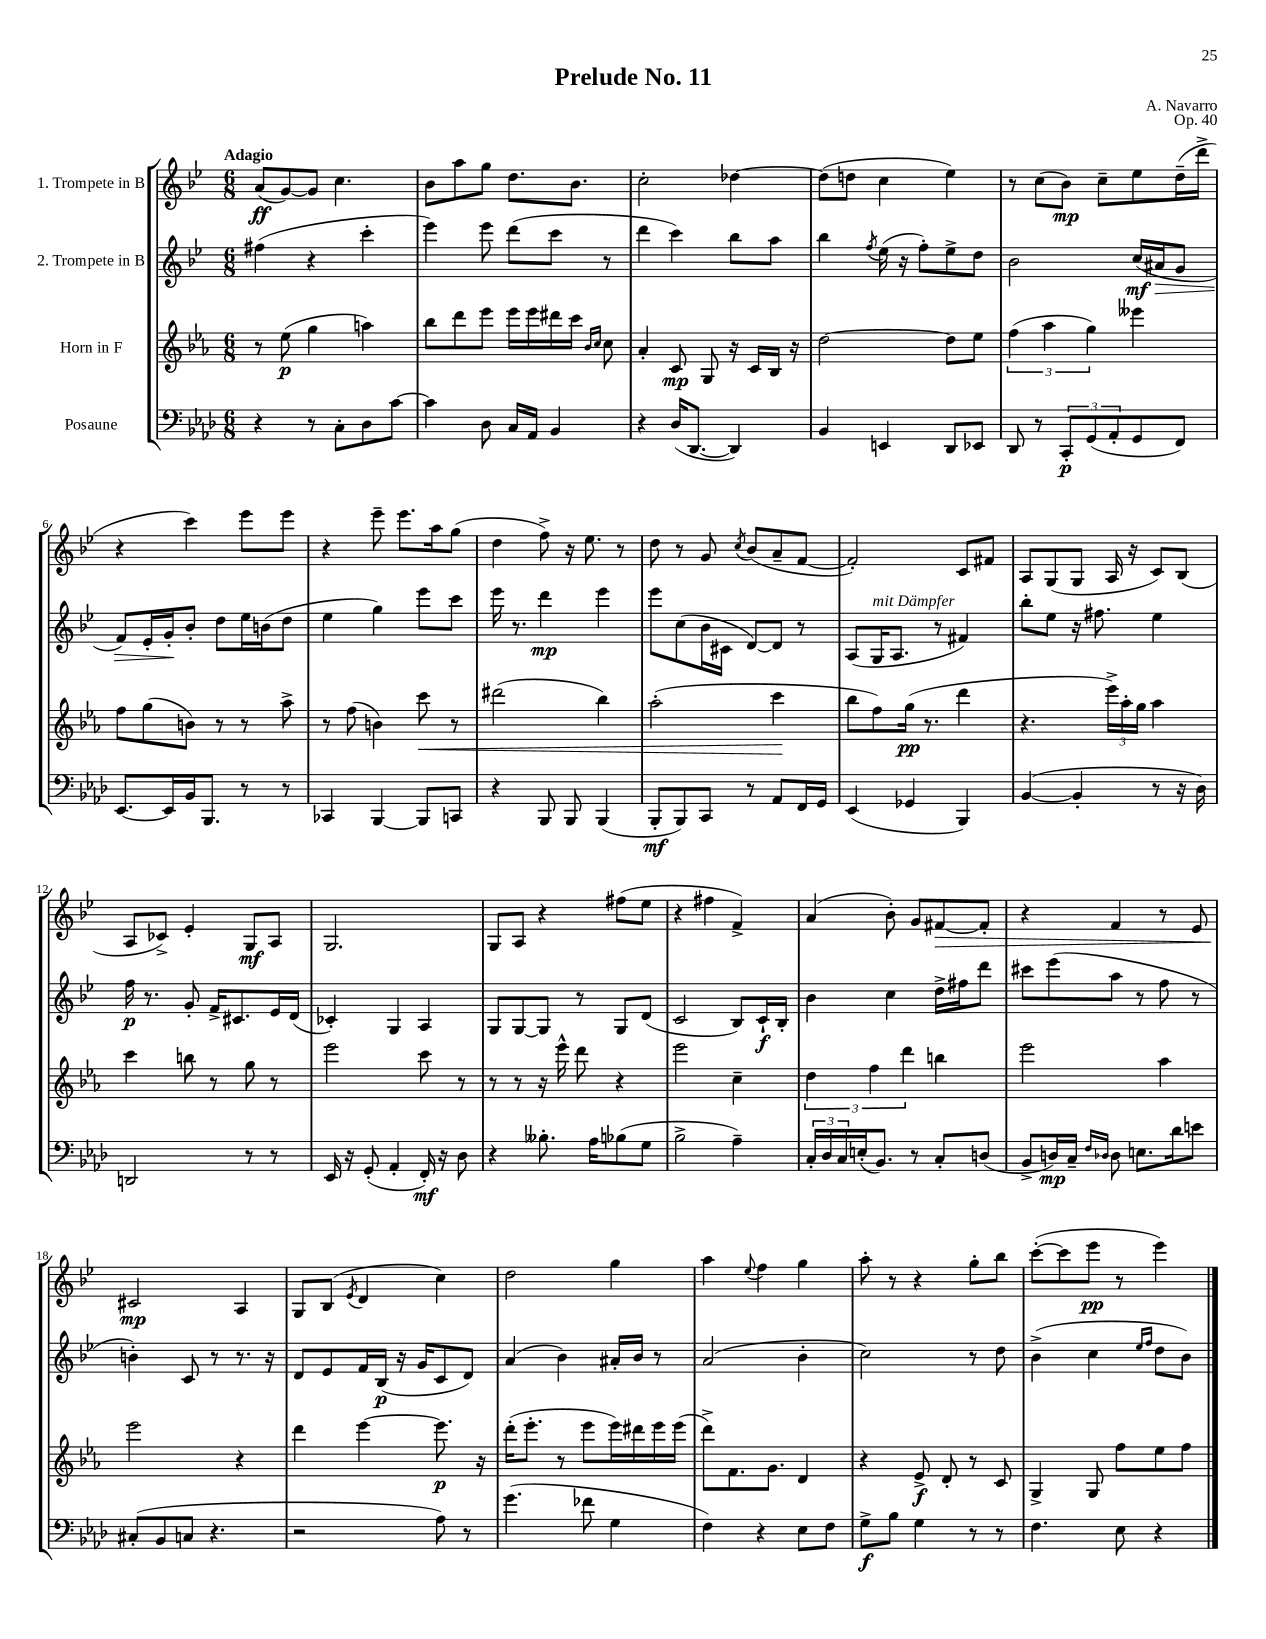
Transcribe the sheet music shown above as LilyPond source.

\header { title = "Prelude No. 11" composer = "A. Navarro" opus = "Op. 40" }
<<
\new StaffGroup <<
\new Staff = "s0" \with { instrumentName = "1. Trompete in B" } {
    \clef treble \key bes \major \numericTimeSignature \time 6/8 \tempo "Adagio"
    a'8\ff( g'8~) g'8 c''4. |
    bes'8 a''8 g''8 d''8. bes'8. |
    c''2-. des''4~ |
    des''8( d''8 c''4 ees''4) |
    r8 c''8( bes'8\mp) c''8-- ees''8 d''16--( d'''16-> |
    r4 c'''4) ees'''8 ees'''8 |
    r4 ees'''8-- ees'''8. a''16 g''8( |
    d''4 f''8->) r16 ees''8. r8 |
    d''8 r8 g'8 \acciaccatura { c''8 } bes'8( a'8-- f'8~ |
    f'2-.) c'8 fis'8 |
    a8 g8( g8 a16 r16 c'8) bes8( |
    a8 ces'8->) ees'4-. g8\mf a8 |
    g2. |
    g8 a8 r4 fis''8( ees''8 |
    r4 fis''4 f'4->) |
    a'4( bes'8-.) g'8 fis'8~\> fis'8-. |
    r4 f'4 r8 ees'8 |
    cis'2\mp\! a4 |
    g8 bes8( \acciaccatura { ees'8 } d'4 c''4) |
    d''2 g''4 |
    a''4 \appoggiatura { ees''8 } f''4 g''4 |
    a''8-. r8 r4 g''8-. bes''8 |
    c'''8~-.( c'''8 ees'''8\pp r8 ees'''4) \bar "|." |
}
\new Staff = "s1" \with { instrumentName = "2. Trompete in B" } {
    \clef treble \key bes \major \numericTimeSignature \time 6/8
    fis''4( r4 c'''4-. |
    ees'''4) ees'''8 d'''8( c'''8 r8 |
    d'''4 c'''4) bes''8 a''8 |
    bes''4 \acciaccatura { f''8 } ees''16( r16 f''8-.) ees''8-> d''8 |
    bes'2 c''16\mf( ais'16\> g'8 |
    f'8) ees'16-. g'16-.\! bes'8-. d''8 ees''16 b'16( d''8 |
    ees''4 g''4) ees'''8 c'''8 |
    ees'''16 r8. d'''4\mp ees'''4 |
    ees'''8 c''8( bes'16 cis'16 d'8~) d'8 r8 |
    a8( g16^\markup { \italic "mit Dämpfer" } a8. r8 fis'4) |
    bes''8-. ees''8 r16 fis''8. ees''4 |
    f''16\p r8. g'8-. f'16-> cis'8. ees'16 d'16( |
    ces'4-.) g4 a4 |
    g8 g8~ g8 r8 g8 d'8( |
    c'2 bes8) c'16-!\f bes16-. |
    bes'4 c''4 d''16-> fis''16 d'''8 |
    cis'''8 ees'''8( a''8 r8 f''8 r8 |
    b'4-.) c'8 r8 r8. r16 |
    d'8 ees'8 f'16 bes16\p( r16 g'16 c'8 d'8) |
    a'4( bes'4) ais'16-. bes'16 r8 |
    a'2( bes'4-. |
    c''2) r8 d''8 |
    bes'4->( c''4 \grace { ees''16 f''16 } d''8 bes'8) \bar "|." |
}
\new Staff = "s2" \with { instrumentName = "Horn in F" } {
    \clef treble \key ees \major \numericTimeSignature \time 6/8
    r8 ees''8\p( g''4 a''4) |
    bes''8 d'''8 ees'''8 ees'''16 ees'''16 dis'''16 c'''16 \grace { bes'16 c''16 } c''8 |
    aes'4-. c'8\mp g8 r16 c'16 bes16 r16 |
    d''2~ d''8 ees''8 |
    \tuplet 3/2 { f''4( aes''4 g''4) } eeses'''4 |
    f''8 g''8( b'8) r8 r8 aes''8-> |
    r8 f''8( b'4) c'''8\< r8 |
    dis'''2( bes''4) |
    aes''2-.( c'''4\! |
    bes''8 f''8) g''16\pp( r8. d'''4 |
    r4. \tuplet 3/2 { ees'''16->) aes''16-. g''16 } aes''4 |
    c'''4 b''8 r8 g''8 r8 |
    ees'''2 c'''8 r8 |
    r8 r8 r16 ees'''16-^ d'''8 r4 |
    ees'''2 c''4-- |
    \tuplet 3/2 { d''4 f''4 d'''4 } b''4 |
    ees'''2 aes''4 |
    ees'''2 r4 |
    d'''4 ees'''4~ ees'''8.\p r16 |
    d'''16-.( ees'''8.-. r8 ees'''8 ees'''16) dis'''16 ees'''16 ees'''16( |
    d'''8->) f'8. g'8. d'4 |
    r4 ees'8->\f d'8-. r8 c'8 |
    g4-> g8 f''8 ees''8 f''8 \bar "|." |
}
\new Staff = "s3" \with { instrumentName = "Posaune" } {
    \clef bass \key aes \major \numericTimeSignature \time 6/8
    r4 r8 c8-. des8 c'8~ |
    c'4 des8 c16 aes,16 bes,4 |
    r4 des16( des,8.~ des,4) |
    bes,4 e,4 des,8 ees,8 |
    des,8 r8 \tuplet 3/2 { c,8-.\p g,8( aes,8-. } g,8 f,8) |
    ees,8.~ ees,16 bes,16 bes,,8. r8 r8 |
    ces,4 bes,,4~ bes,,8 c,8 |
    r4 bes,,8 bes,,8 bes,,4( |
    bes,,8-.\mf bes,,8) c,8 r8 aes,8 f,16 g,16 |
    ees,4( ges,4 bes,,4) |
    bes,4~( bes,4-. r8 r16 des16) |
    d,2 r8 r8 |
    ees,16 r16 g,8-.( aes,4-. f,16-.\mf) r16 des8 |
    r4 beses8.-. aes16 bes8( g8 |
    bes2-> aes4--) |
    \tuplet 3/2 { c16-. des16 c16 } e16-.( bes,8.) r8 c8-. d8( |
    bes,8-> d16\mp) c16-- \grace { f16 des16 } des8 e8. des'16 e'8 |
    cis8-.( bes,8 c8 r4. |
    r2 aes8) r8 |
    g'4.( fes'8 g4 |
    f4) r4 ees8 f8 |
    g8->\f bes8 g4 r8 r8 |
    f4. ees8 r4 \bar "|." |
}
>>
>>
